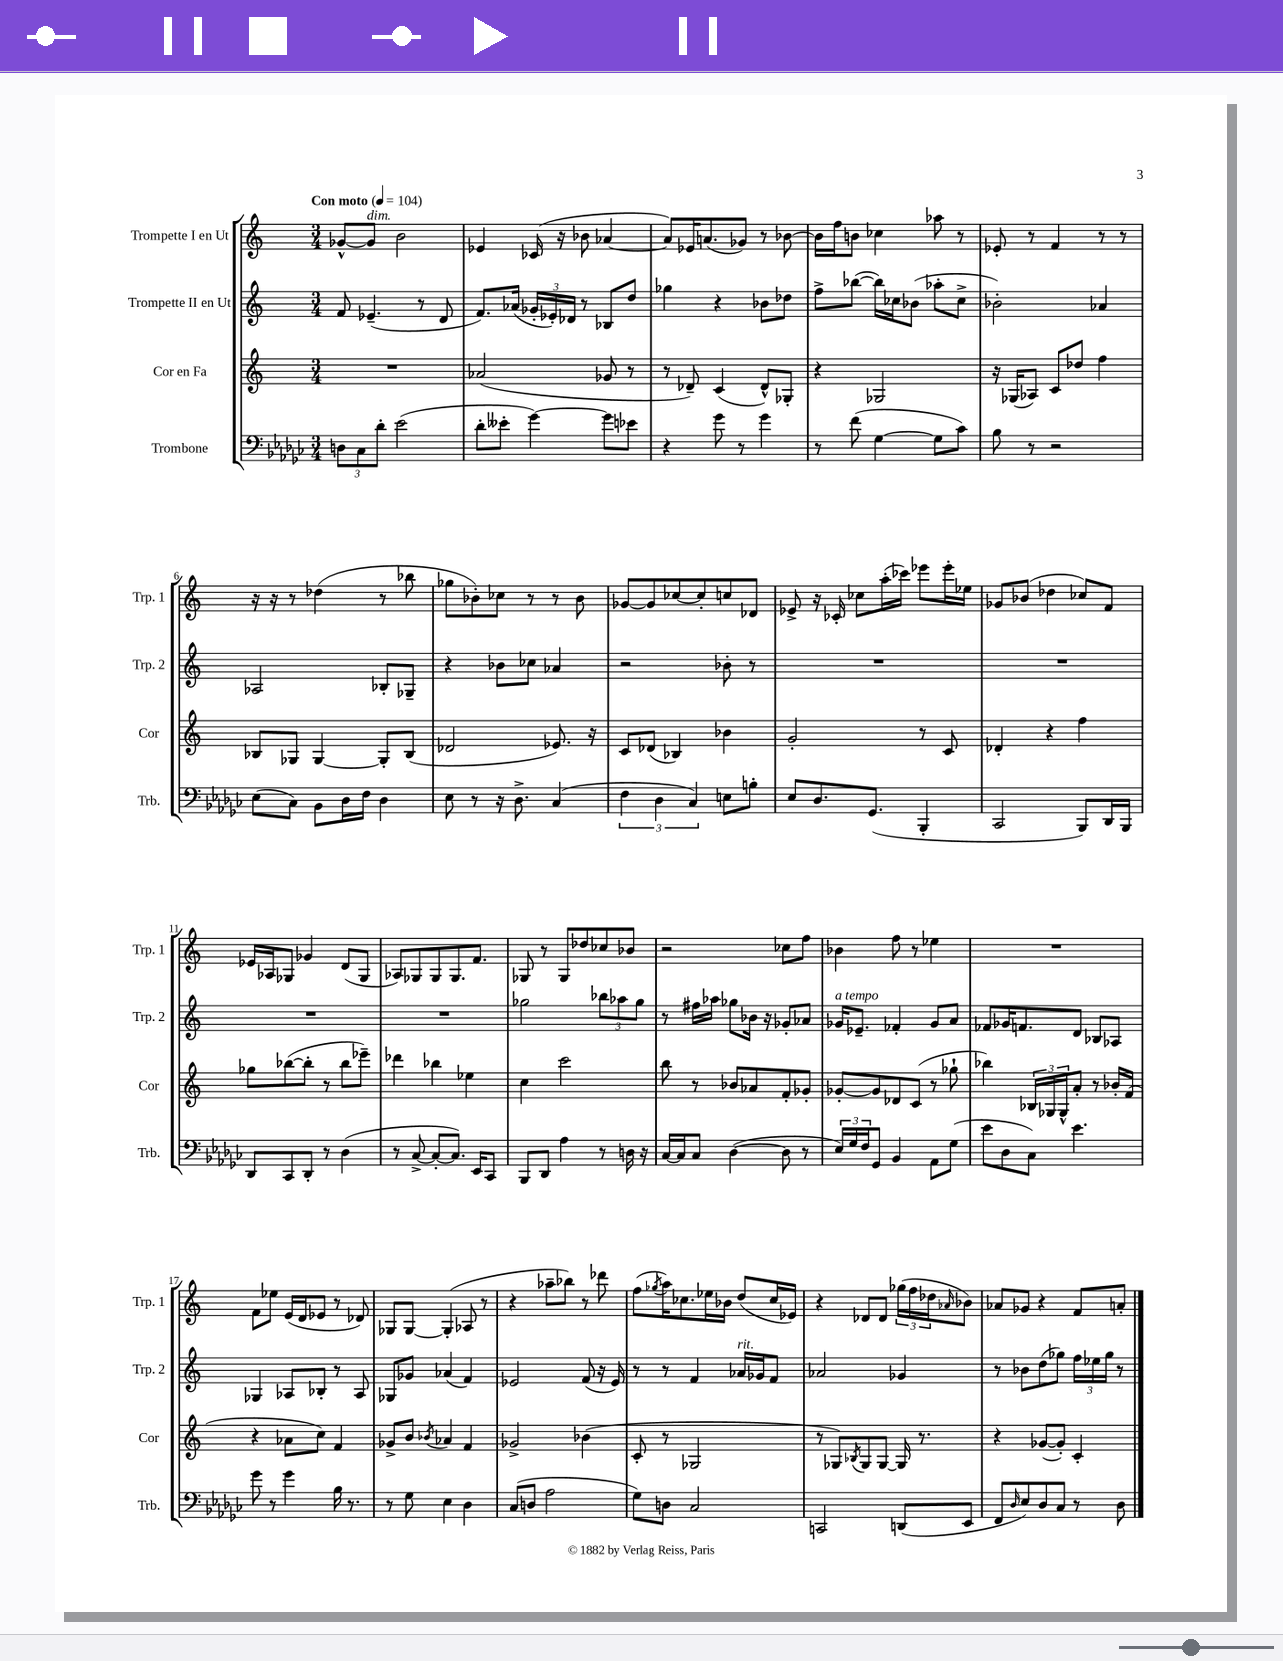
<<
\new StaffGroup <<
\new Staff = "s0" \with { instrumentName = "Trompette I en Ut" shortInstrumentName = "Trp. 1" } {
    \clef treble \key c \major \numericTimeSignature \time 3/4 \tempo "Con moto" 4 = 104
    ges'8~-^ ges'8^\markup { \italic "dim." } b'2 |
    ees'4 ces'16( r16 bes'8 aes'4~ |
    aes'8) ees'16 a'8.( ges'8) r8 bes'8~ |
    bes'16 f''16 b'8 ces''4 aes''8 r8 |
    ees'8-. r8 f'4 r8 r8 |
    r16 r16 r8 des''4( r8 bes''8 |
    ges''8 bes'8-.) ces''8 r8 r8 bes'8 |
    ges'8~ ges'8 ces''8~ ces''8-. c''8 des'8 |
    ees'8-> r16 ces'16-. ces''8 a''16-.( ces'''16) ees'''8 ees'''16-. ees''16 |
    ges'8 bes'8( des''4 ces''8) f'8 |
    ees'16 aes16 ges8 ges'4 d'8( ges8 |
    aes8) ges8 ges8 ges8. f'8. |
    ges8 r8 ges8 des''8 ces''8 bes'8 |
    r2 ces''8 f''8 |
    bes'4 f''8 r8 ees''4 |
    R2. |
    f'8 ees''8 e'16( d'16 ees'8 r8 des'8) |
    ges8 ges8~ ges4-.( aes8 r8 |
    r4 aes''8-- bes''8) r8 des'''8 |
    f''8( \acciaccatura { ges''8 } a''16) ces''8. ees''16 bes'16 d''8( ces''16 ees'16) |
    r4 des'8 des'8 \tuplet 3/2 { ges''16( f''16 des''16 } \grace { aes'16 } bes'8) |
    aes'8 ges'8 r4 f'8 a'8-. \bar "|." |
}
\new Staff = "s1" \with { instrumentName = "Trompette II en Ut" shortInstrumentName = "Trp. 2" } {
    \clef treble \key c \major \numericTimeSignature \time 3/4
    f'8 ees'4.--( r8 d'8 |
    f'8.) aes'16( \tuplet 3/2 { ges'16-. ees'16-.) des'16 } r8 bes8 d''8 |
    ges''4 r4 bes'8 des''8 |
    f''8-> bes''8~( bes''16) ces''16 bes'8( aes''8-. ces''8-> |
    bes'2-.) aes'4 |
    aes2 bes8-. ges8-- |
    r4 bes'8 ces''8 aes'4 |
    r2 bes'8-. r8 |
    R2. |
    R2. |
    R2. |
    R2. |
    ges''2 \tuplet 3/2 { bes''8 aes''8 ges''8 } |
    r8 fis''16 aes''16 ges''8 bes'16 r16 ges'8-. aes'8 |
    ges'16^\markup { \italic "a tempo" } ees'8.-- fes'4-. ges'8 a'8 |
    fes'8 ges'16 f'8. d'8 bes8 aes8 |
    ges4 aes8 bes8-. r8 aes8 |
    ges8 ges'8 aes'4( f'4) |
    ees'2 f'8( r16 ees'16) |
    r8 r8 f'4 aes'16^\markup { \italic "rit." } ges'16 f'8 |
    aes'2 ges'4 |
    r8 bes'8 d''8( ges''8) \tuplet 3/2 { f''16 ees''16 ges''16 } r8 \bar "|." |
}
\new Staff = "s2" \with { instrumentName = "Cor en Fa" shortInstrumentName = "Cor" } {
    \clef treble \key c \major \numericTimeSignature \time 3/4
    R2. |
    aes'2( ges'8 r8 |
    r8 des'8--) c'4( des'8-^) ges8-. |
    r4 ges2 |
    r16 ges16( aes8) c'8 des''8 f''4 |
    bes8 ges8 ges4~ ges8-. bes8( |
    des'2 ees'8.) r16 |
    c'8 des'8( bes4) bes'4 |
    g'2-. r8 c'8 |
    des'4-. r4 f''4 |
    ges''8 bes''8~( bes''8-. r8 bes''8 ees'''8--) |
    des'''4 bes''4 ees''4 |
    c''4 c'''2 |
    b''8 r8 bes'8 aes'8 f'8-. ges'8-. |
    ges'8~-. ges'8 des'8 c'8( r8 ges''8-! |
    bes''4) \tuplet 3/2 { bes16 ges16 ges16-^ } a'8-. r8 bes'16-. f'16( |
    r4 aes'8 c''8) f'4 |
    ges'8-> b'8 \acciaccatura { bes'8 } aes'4 f'4 |
    ges'2-> bes'4( |
    c'8-. r8 ges2 |
    r8 ges8) \acciaccatura { bes8 } ges8 ges8~ ges16 r8. |
    r4 ges'8~( ges'8-.) c'4-. \bar "|." |
}
\new Staff = "s3" \with { instrumentName = "Trombone" shortInstrumentName = "Trb." } {
    \clef bass \key ges \major \numericTimeSignature \time 3/4
    \tuplet 3/2 { d8 ces8 des'8-. } ees'2( |
    des'8-. eeses'8-. ges'4~) ges'8 ees'8 |
    r4 ges'8 r8 ges'4 |
    r8 f'8( ges4~ ges8 ces'8) |
    bes8 r8 r2 |
    ees8( ces8) bes,8 des16 f16 des4 |
    ees8 r8 r16 des8.-> ces4( |
    \tuplet 3/2 { f4 des4 ces4) } e8 b8-. |
    ees8 des8. ges,8.( bes,,4-. |
    ces,2 bes,,8) des,16 bes,,16 |
    des,8 ces,8 des,8-. r8 des4( |
    r8 ces8~-> ces8~-. ces8.) ees,16 ces,8 |
    bes,,8 des,8 aes4 r8 d16 r16 |
    ces16~ ces16 ces8 des4~( des8 r8 |
    \tuplet 3/2 { ees16) ges16 f16 } ges,8 bes,4 aes,8 ges8( |
    ees'8 des8 ces8) ees'4. |
    ges'8 r8 ges'4 bes16 r8. |
    r8 ges8 ees4 des4 |
    ces8( d8 aes2 |
    ges8) d8 ces2 |
    c,2 d,8( ees,8 |
    f,8 \grace { des16 } ees8) des8 ces8 r8 des8 \bar "|." |
}
>>
>>
